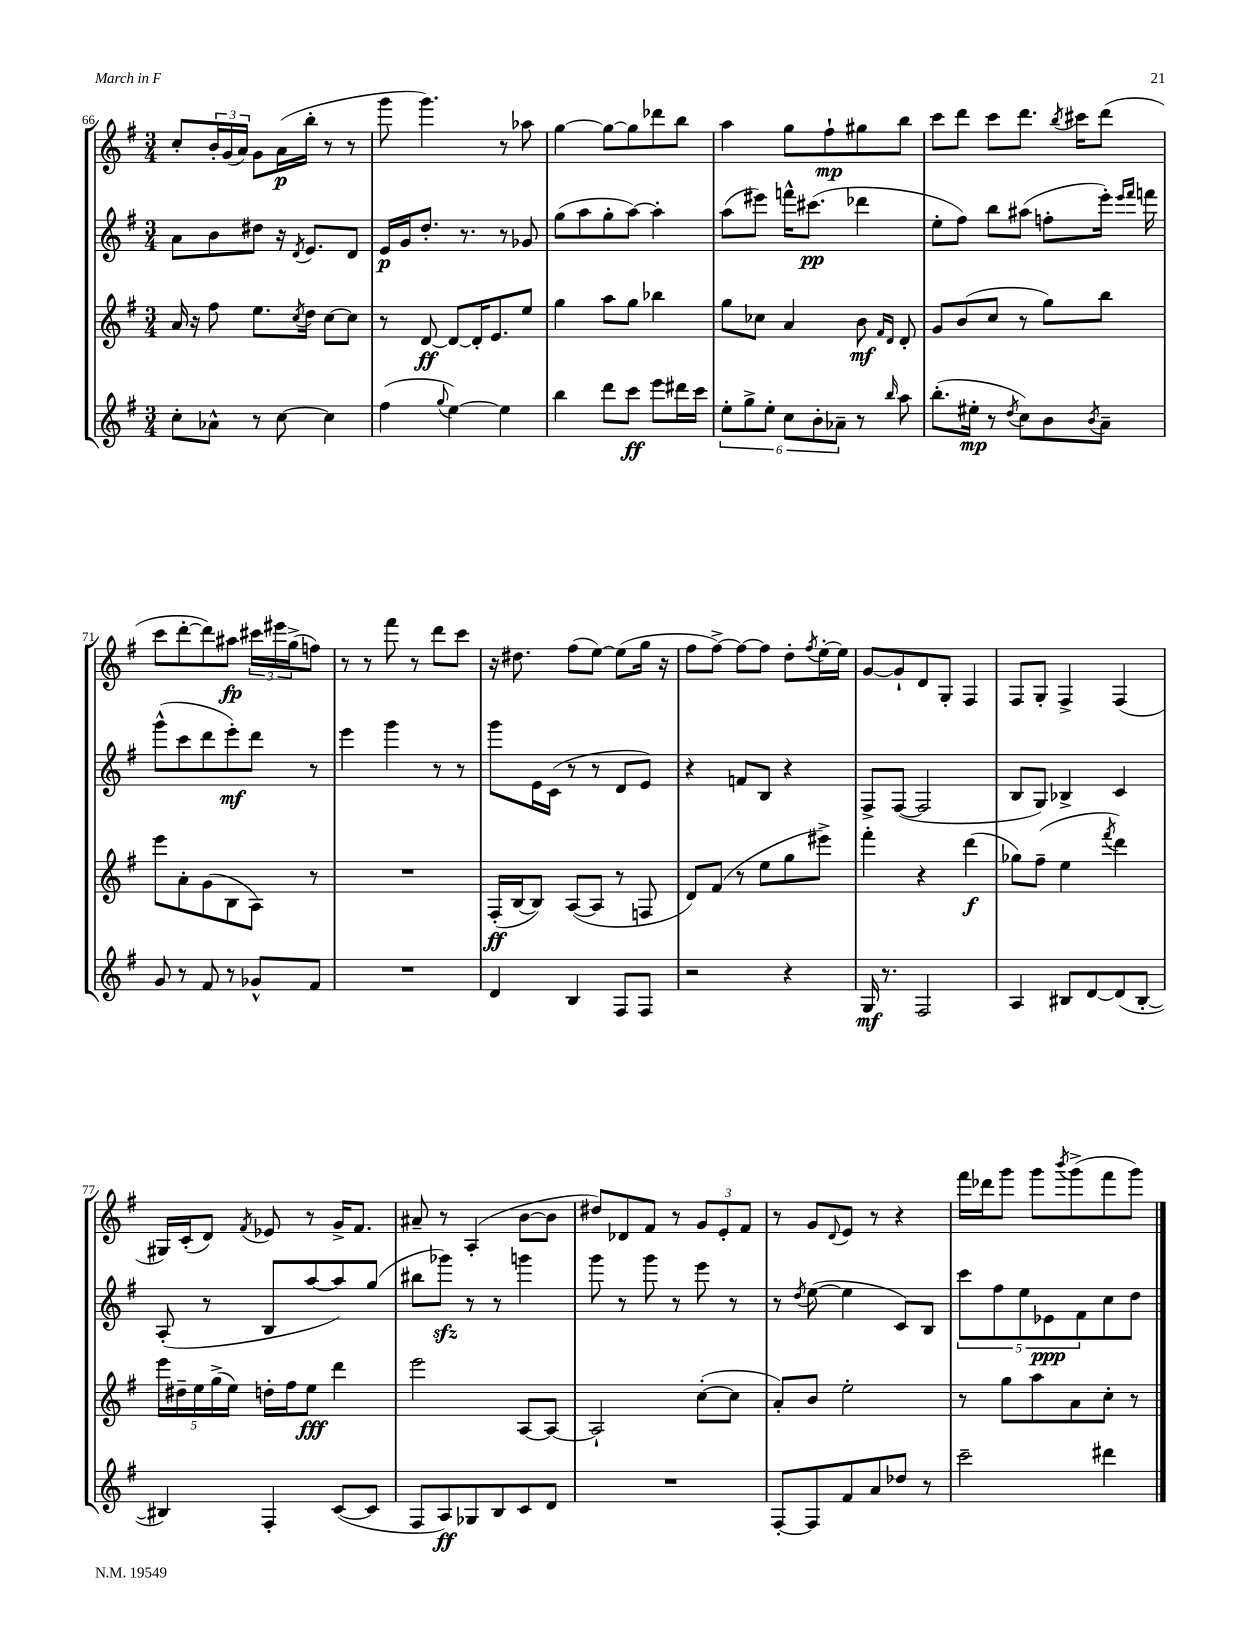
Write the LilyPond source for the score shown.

<<
\new StaffGroup <<
\new Staff = "s0" {
    \clef treble \key g \major \numericTimeSignature \time 3/4
    c''8-. \tuplet 3/2 { b'16-. g'16( a'16) } g'8 a'16\p( b''16-. r8 r8 |
    g'''8 g'''4.) r8 aes''8 |
    g''4~ g''8~ g''8 des'''8 b''8 |
    a''4 g''8 fis''8-!\mp gis''8 b''8 |
    c'''8 d'''8 c'''8 d'''8. \acciaccatura { b''8 } cis'''16 d'''8( |
    c'''8 d'''8~-. d'''8) ais''8\fp \tuplet 3/2 { cis'''16 eis'''16 g''16->( } f''8) |
    r8 r8 fis'''8 r8 d'''8 c'''8 |
    r16 dis''8. fis''8( e''8~) e''8( g''16 r16 |
    fis''8 fis''8~->) fis''8~ fis''8 d''8-. \acciaccatura { fis''8 } e''16~-. e''16 |
    g'8~ g'8-! d'8 g8-. fis4 |
    fis8 g8-. fis4-> fis4( |
    gis16) c'16-.( d'8) \acciaccatura { fis'8 } ees'8 r8 g'16-> fis'8. |
    ais'8-- r8 a4-.( b'8~ b'8 |
    dis''8) des'8 fis'8 r8 \tuplet 3/2 { g'8 e'8-. fis'8 } |
    r8 g'8 \appoggiatura { d'8 } e'8 r8 r4 |
    fis'''16 des'''16 g'''8 g'''8 \acciaccatura { b'''8 } g'''8->( fis'''8 g'''8) \bar "|." |
}
\new Staff = "s1" {
    \clef treble \key g \major \numericTimeSignature \time 3/4
    a'8 b'8 dis''8 r16 \acciaccatura { d'8 } e'8. d'8 |
    e'16\p g'16 d''8.-. r8. r8 ges'8 |
    g''8( a''8 g''8-. a''8~) a''4-. |
    a''8( eis'''8) f'''16-^ cis'''8.\pp( des'''4 |
    e''8-. fis''8) b''8 ais''8( f''8-. e'''16-.) \grace { e'''16 fis'''16 } f'''16 |
    g'''8-^( c'''8 d'''8 e'''8-.\mf) d'''8 r8 |
    e'''4 g'''4 r8 r8 |
    g'''8 e'16 c'16( r8 r8 d'8 e'8) |
    r4 f'8 b8 r4 |
    fis8-> fis8~( fis2 |
    b8 g8) bes4-> c'4 |
    a8-.( r8 b8 a''8~ a''8) g''8( |
    bis''8 ges'''8\sfz) r8 r8 g'''4 |
    g'''8 r8 g'''8 r8 e'''8 r8 |
    r8 \acciaccatura { d''8 } e''8~( e''4 c'8) b8 |
    \tuplet 5/4 { c'''8 fis''8 e''8 ees'8\ppp fis'8 } c''8 d''8 \bar "|." |
}
\new Staff = "s2" {
    \clef treble \key g \major \numericTimeSignature \time 3/4
    a'16 r16 fis''8 e''8. \acciaccatura { c''8 } d''16 c''8~ c''8 |
    r8 d'8~\ff d'8~ d'16-. e'8. e''8 |
    g''4 a''8 g''8 bes''4 |
    g''8 ces''8 a'4 b'8\mf \grace { fis'16 d'16 } d'8-. |
    g'8 b'8( c''8 r8 g''8) b''8 |
    e'''8 a'8-. g'8( b8 a8) r8 |
    R2. |
    fis16-.\ff( b16~ b8) a8~( a8 r8 f8 |
    d'8) fis'8( r8 e''8 g''8 eis'''8->) |
    fis'''4-. r4 d'''4\f( |
    ges''8) fis''8--( e''4 \acciaccatura { fis'''8 } d'''4) |
    \tuplet 5/4 { e'''16 dis''16-- e''16 g''16->( e''16) } d''16-. fis''16 e''8\fff d'''4 |
    e'''2 a8~ a8~ |
    a2-! c''8~-.( c''8 |
    a'8-.) b'8 e''2-. |
    r8 g''8 a''8 a'8 c''8-. r8 \bar "|." |
}
\new Staff = "s3" {
    \clef treble \key g \major \numericTimeSignature \time 3/4
    c''8-. aes'8-^ r8 c''8~ c''4 |
    fis''4( \appoggiatura { g''8 } e''4~) e''4 |
    b''4 d'''8 c'''8\ff e'''8 dis'''16 c'''16 |
    \tuplet 6/4 { e''8-. g''8-> e''8-. c''8 b'8-. aes'8-- } r8 \grace { b''16 } a''8 |
    b''8.-.( eis''16-.\mp r8 \acciaccatura { d''8 } c''8) b'8 \acciaccatura { b'8 } a'8-- |
    g'8 r8 fis'8 r8 ges'8-^ fis'8 |
    R2. |
    d'4 b4 fis8 fis8 |
    r2 r4 |
    g16\mf r8. fis2 |
    a4 bis8 d'8~ d'8( bis8~-. |
    bis4) fis4-. c'8~( c'8 |
    fis8 a8\ff) ges8 b8 c'8 d'8 |
    R2. |
    fis8~-. fis8 fis'8 a'8 des''8 r8 |
    c'''2-- dis'''4 \bar "|." |
}
>>
>>
\layout { \context { \Score currentBarNumber = #66 } }
